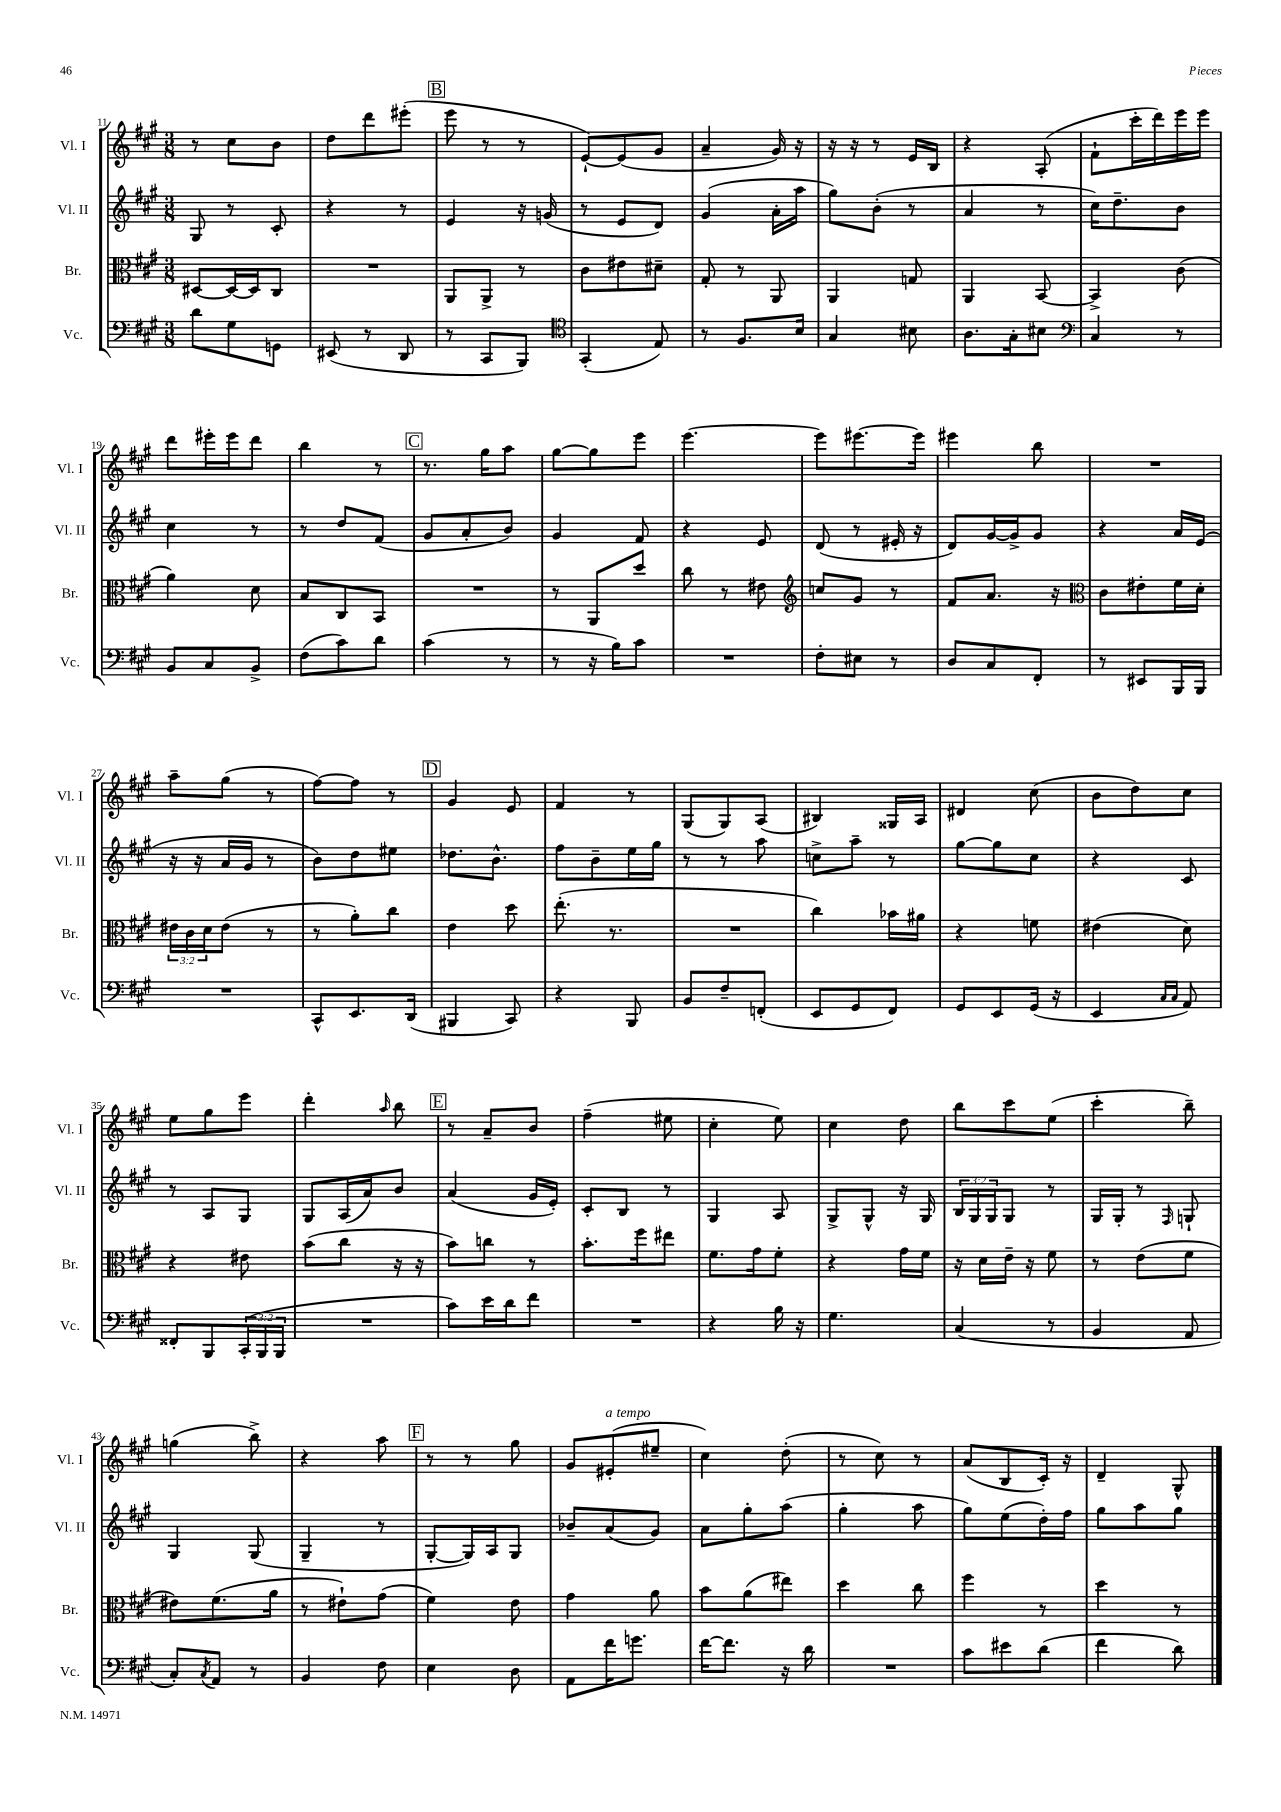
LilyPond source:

<<
\new StaffGroup <<
\new Staff = "s0" \with { instrumentName = "Vl. I" shortInstrumentName = "Vl. I" } {
    \clef treble \key a \major \numericTimeSignature \time 3/8
    r8 cis''8 b'8 |
    d''8 d'''8 eis'''8-.( |
    \mark \markup { \box "B" } e'''8 r8 r8 |
    e'8~-!) e'8( gis'8 |
    a'4-- gis'16) r16 |
    r16 r16 r8 e'16 b16 |
    r4 a8-.( |
    fis'8-! cis'''16-. d'''16) e'''16 e'''16 |
    d'''8 eis'''16-. eis'''16 d'''8 |
    b''4 r8 |
    \mark \markup { \box "C" } r8. gis''16 a''8 |
    gis''8~ gis''8 e'''8 |
    e'''4.~ |
    e'''8 eis'''8.~ eis'''16 |
    eis'''4 b''8 |
    R4. |
    a''8-- gis''8( r8 |
    fis''8~) fis''8 r8 |
    \mark \markup { \box "D" } gis'4 e'8 |
    fis'4 r8 |
    gis8( gis8) a8( |
    bis4) gisis16 a16 |
    dis'4 cis''8( |
    b'8 d''8) cis''8 |
    e''8 gis''8 e'''8 |
    d'''4-. \grace { a''16 } b''8 |
    \mark \markup { \box "E" } r8 a'8-- b'8 |
    fis''4--( eis''8 |
    cis''4-. e''8) |
    cis''4 d''8 |
    b''8 cis'''8 e''8( |
    cis'''4-. b''8--) |
    g''4( b''8->) |
    r4 a''8 |
    \mark \markup { \box "F" } r8 r8 gis''8 |
    gis'8 eis'8-.^\markup { \italic "a tempo" }( eis''8-- |
    cis''4) d''8-.( |
    r8 cis''8) r8 |
    a'8( b8 cis'16-.) r16 |
    d'4-- gis8-^ \bar "|." |
}
\new Staff = "s1" \with { instrumentName = "Vl. II" shortInstrumentName = "Vl. II" } {
    \clef treble \key a \major \numericTimeSignature \time 3/8 \override Staff.TupletNumber.text = #tuplet-number::calc-fraction-text
    gis8 r8 cis'8-. |
    r4 r8 |
    \mark \markup { \box "B" } e'4 r16 g'16( |
    r8 e'8 d'8) |
    gis'4( a'16-. a''16 |
    gis''8) b'8-.( r8 |
    a'4 r8 |
    cis''16) d''8.-- b'8 |
    cis''4 r8 |
    r8 d''8 fis'8( |
    \mark \markup { \box "C" } gis'8 a'8-. b'8) |
    gis'4 fis'8 |
    r4 e'8 |
    d'8( r8 eis'16-. r16 |
    d'8) gis'16~ gis'16-> gis'8 |
    r4 a'16 e'16( |
    r16 r16 a'16 gis'16 r8 |
    b'8) d''8 eis''8 |
    \mark \markup { \box "D" } des''8. b'8.-^ |
    fis''8 b'8-- e''16 gis''16 |
    r8 r8 a''8 |
    c''8-> a''8-- r8 |
    gis''8~ gis''8 cis''8 |
    r4 cis'8 |
    r8 a8 gis8 |
    gis8 a16( a'16) b'8 |
    \mark \markup { \box "E" } a'4( gis'16 e'16-.) |
    cis'8-. b8 r8 |
    gis4 a8 |
    gis8-> gis8-^ r16 gis16 |
    \tuplet 3/2 { b16 gis16 gis16 } gis8 r8 |
    gis16 gis16-. r8 \grace { fis16 } g8-! |
    gis4 gis8( |
    gis4-- r8 |
    \mark \markup { \box "F" } gis8~-. gis16) a16 gis8 |
    bes'8-- a'8( gis'8) |
    a'8 gis''8-. a''8( |
    gis''4-. a''8 |
    gis''8) e''8( d''16-.) fis''16 |
    gis''8 a''8 gis''8 \bar "|." |
}
\new Staff = "s2" \with { instrumentName = "Br." shortInstrumentName = "Br." } {
    \clef alto \key a \major \numericTimeSignature \time 3/8 \override Staff.TupletNumber.text = #tuplet-number::calc-fraction-text
    dis8~ dis16~ dis16 cis8 |
    R4. |
    \mark \markup { \box "B" } a,8 a,8-> r8 |
    cis'8 eis'8 dis'8-- |
    gis8-. r8 a,8 |
    a,4 g8 |
    a,4 b,8~ |
    b,4-> cis'8( |
    a'4) d'8 |
    b8 cis8 b,8 |
    \mark \markup { \box "C" } R4. |
    r8 a,8 d''8 |
    cis''8 r8 eis'8 |
    \clef treble c''8 gis'8 r8 |
    fis'8 a'8. r16 |
    \clef alto cis'8 eis'8-. fis'16 d'16-. |
    \tuplet 3/2 { eis'16 cis'16 d'16 } eis'8( r8 |
    r8 a'8-.) cis''8 |
    \mark \markup { \box "D" } e'4 d''8 |
    e''8.-.( r8. |
    R4. |
    cis''4) bes'16 ais'16 |
    r4 f'8 |
    eis'4( d'8) |
    r4 eis'8 |
    b'8( cis''8 r16 r16 |
    \mark \markup { \box "E" } b'8) c''8 r8 |
    b'8.-. fis''16 eis''8 |
    fis'8. gis'16 fis'8-. |
    r4 gis'16 fis'16 |
    r16 d'16 e'16-- r16 fis'8 |
    r8 e'8( fis'8 |
    eis'8) fis'8.( a'16 |
    r8 eis'8-!) gis'8( |
    \mark \markup { \box "F" } fis'4) e'8 |
    gis'4 a'8 |
    b'8 a'8( eis''8) |
    d''4 cis''8 |
    fis''4 r8 |
    d''4 r8 \bar "|." |
}
\new Staff = "s3" \with { instrumentName = "Vc." shortInstrumentName = "Vc." } {
    \clef bass \key a \major \numericTimeSignature \time 3/8 \override Staff.TupletNumber.text = #tuplet-number::calc-fraction-text
    d'8 gis8 g,8 |
    eis,8( r8 d,8 |
    \mark \markup { \box "B" } r8 cis,8 b,,8) |
    \clef tenor gis,4-.( e8) |
    r8 fis8. b16 |
    gis4 bis8 |
    a8. gis16-. bis8 |
    \clef bass cis4 r8 |
    b,8 cis8 b,8-> |
    fis8( cis'8) d'8 |
    \mark \markup { \box "C" } cis'4( r8 |
    r8 r16 b16) cis'8 |
    R4. |
    fis8-. eis8 r8 |
    d8 cis8 fis,8-. |
    r8 eis,8 b,,16 b,,16 |
    R4. |
    cis,8-^ e,8. d,16( |
    \mark \markup { \box "D" } bis,,4 cis,8) |
    r4 b,,8 |
    b,8 fis8-- f,8-.( |
    e,8 gis,8 fis,8) |
    gis,8 e,8 gis,16( r16 |
    e,4 \grace { cis16 cis16 } a,8) |
    fisis,8-. b,,8 \tuplet 3/2 { cis,16-.( b,,16 b,,16 } |
    R4. |
    \mark \markup { \box "E" } cis'8) e'16 d'16 fis'8 |
    R4. |
    r4 b16 r16 |
    gis4. |
    cis4( r8 |
    b,4 a,8 |
    cis8-.) \acciaccatura { cis8 } a,8 r8 |
    b,4 fis8 |
    \mark \markup { \box "F" } e4 d8 |
    a,8 fis'16 g'8. |
    fis'16~ fis'8. r16 d'16 |
    R4. |
    cis'8 eis'8 d'8( |
    fis'4 d'8) \bar "|." |
}
>>
>>
\layout { \context { \Score currentBarNumber = #11 } }
